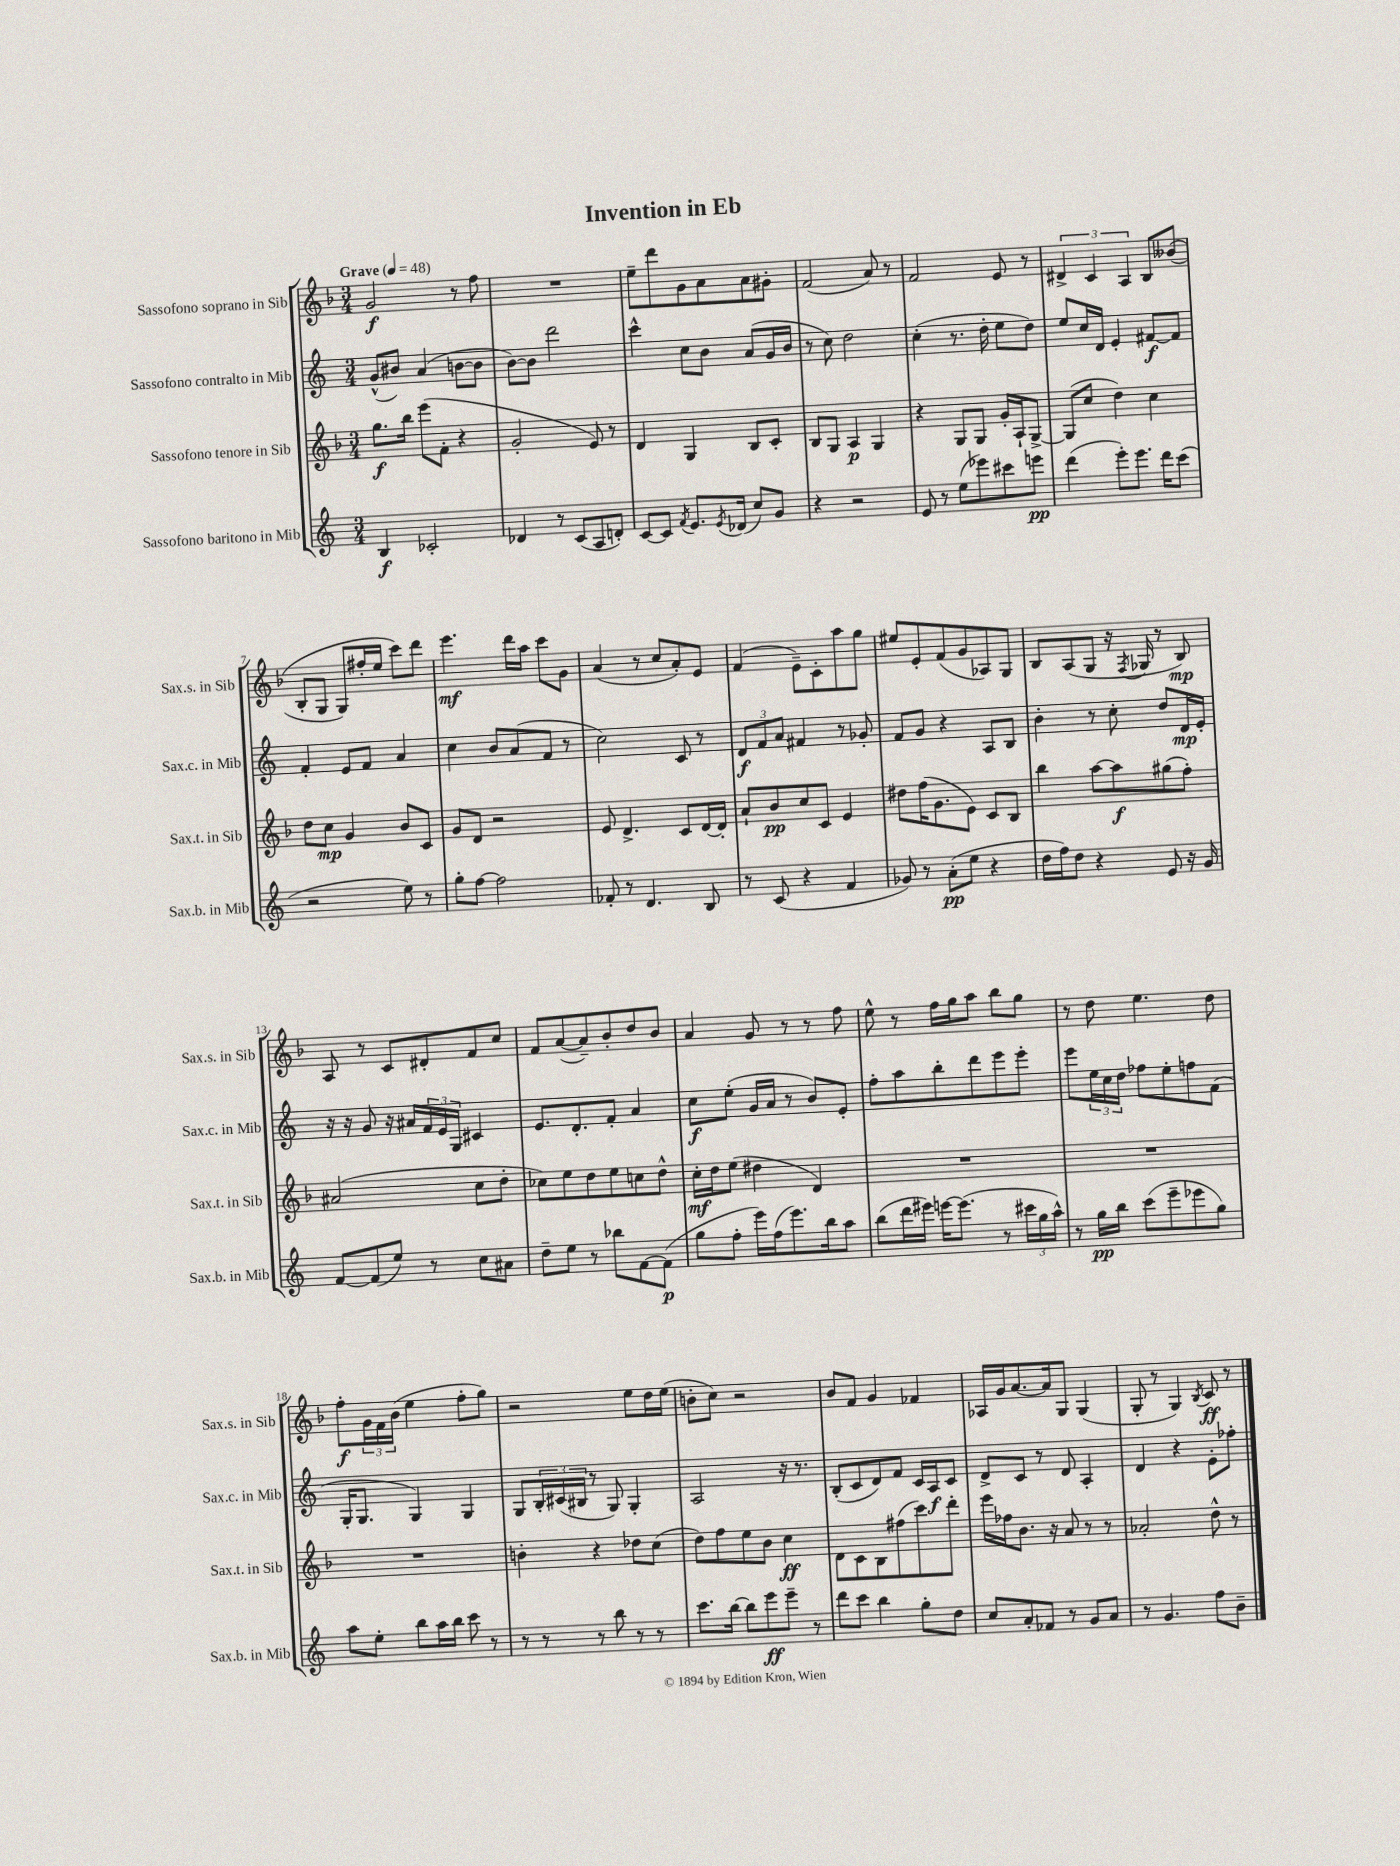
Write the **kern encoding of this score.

**kern	**kern	**kern	**kern
*staff4	*staff3	*staff2	*staff1
*clefG2	*clefG2	*clefG2	*clefG2
*k[]	*k[b-]	*k[]	*k[b-]
*M3/4	*M3/4	*M3/4	*M3/4
*MM48	*MM48	*MM48	*MM48
4B/	8.gg\L	(8g^^/L	2g/
.	.	8b#/J)	.
.	16bb-\Jk	.	.
2c-'/	(8eee\L	(4a/	.
.	8f'\J	.	.
.	4r	[8b\L	8r
.	.	8b\]J	8ff\
=	=	=	=
4d-/	2g'/	[8b\L)	2.r
.	.	8b\]J	.
8r	.	2ddd\	.
(8c/L	.	.	.
8A/	8e/)	.	.
8d'/J)	8r	.	.
=	=	=	=
[8c/L	4d/	4ccc^^\	8ee~\L
8c/]J	.	.	8ddd\
8qf/	.	.	.
8.e/L	4G/	8cc\L	8g\
.	.	8b\J	8a\
8qe/	.	.	.
(16d-/Jk	.	.	.
8cc/L)	8B-/L	(8a/L	8a\
8g/J	8c'/J	16g/L	8g#'\J
.	.	16b/JJ	.
=	=	=	=
4r	8B-/L	8r	(2f/
.	8G/J	8cc\)	.
2r	4A/	2dd\	.
.	4G/	.	8a/)
.	.	.	8r
=	=	=	=
8e/	4r	(4cc'\	2f/
8r	.	.	.
(8ee\L	8G/L	8.r	.
8eee-\)	8G/J	.	.
.	.	16dd'\	.
8ccc#\	16g'/LL	8ee\L	8e/
.	16A`/J	.	.
8eee\J	[8G^/J	8dd\J)	8r
=	=	=	=
(4ddd\	(8G/]L	8ee/L	6d#^/
.	8cc/J	16cc/L	.
.	.	.	6c/
.	.	16d/JJ	.
8eee'\L)	4dd\)	4e'/	.
.	.	.	6A/
8.eee\J	.	.	.
.	4cc\	[8f#/L	8B-/L
16ddd\LK	.	.	.
(8ccc\J	.	8f#/]J	&((8b--/J
=	=	=	=
2r	8dd\L	4f'/	8B-'/L
.	8cc\J	.	8G/J
.	4g/	8e/L	8G/L)
.	.	8f/J	16ff#'/L
.	.	.	16ee/JJ
8ee\)	8b-/L	4a/	8ccc\L&)
8r	8c/J	.	8ddd\J
=	=	=	=
8gg'\L	8g/L	4cc\	4.eee\
[8ff\J	8d/J	.	.
2ff\]	2r	8b/L	.
.	.	(8a/	16ddd\LL
.	.	.	16aa\JJ
.	.	8f/J	8ccc\L
.	.	8r	8g\J
=	=	=	=
8f-'/	8e/	2cc\)	(4a/
8r	4.d^/	.	.
4.d/	.	.	8r
.	.	.	8cc/L
.	8c/L	8c/	8a'/)
8B/	[16d/L	8r	8e/J
.	16d'/]JJ	.	.
=	=	=	=
8r	8a`/L	12d/L	(4f/
.	.	12f/	.
(8c/	8b-/	.	.
.	.	12a/J	.
4r	8cc/	4f#/	8e~\L)
.	8c/J	.	8c'\
4f/	4e/	8r	8aa\
.	.	8g-'/	8gg\J
=	=	=	=
8g-/)	8dd#\L	8f/L	8ee#/L
8r	(16ff\K	8g/J	8e'/
.	8.g\	.	.
(8a'\L	.	4r	(8f/
8ee\J	8e\J)	.	8g/
4r	8c/L	8A/L	8A-/)
.	8B-/J	8B/J	8G/J
=	=	=	=
16dd\LL	4bb-\	4b'\	8B-/L
16ff\J)	.	.	.
8dd\J	.	.	(8A/
4r	[8aa\L	8r	8G/J
.	8aa\]	8cc'\	16r
.	.	.	8qF/
.	.	.	16G-/
8e/	(8gg#\	8dd/L	8r
16r	8ff'\J)	16d/L	8B-/)
16g/	.	16e'/JJ	.
=	=	=	=
[8f/L	(2a#/	16r	8A/
.	.	16r	.
(8f/]	.	8g/	8r
8ee/J)	.	16r	8c/L
.	.	16a#/LL	.
8r	.	24f/	8d#'/
.	.	24e/	.
.	.	24G/JJ	.
8cc\L	8cc\L	4c#/	8f/
8a#\J	8dd'\J	.	8cc/J
=	=	=	=
8dd~\L	8cc-\L)	8.e/L	8f/L
8ee\J	8ee\	.	([8a/
.	.	8.d'/	.
8r	8dd\	.	8a~/])
8bb-\L	8ee\	8f'/J	8b-'/
[8f\	8cc\	4a/	8dd/
(8f\]J	8dd^^\J	.	8b-/J
=	=	=	=
8gg\L	16cc'\LL	8cc\L	4a/
.	16dd\J	.	.
8ff'\J	(8ee\J	(8ee'\J	.
16eee\LL)	4dd#\	16g/LL	8g/
(16ff\J	.	16a/JJ	.
8.eee\)	.	8r	8r
.	4d/)	8b/L)	8r
16bb\k	.	.	.
8aa\J	.	8e'/J	8ff\
=	=	=	=
(8bb\L	2.r	8ff'\L	8ee^^\
16ddd\L	.	8aa\	8r
16eee#\JJ)	.	.	.
[16eee\LK	.	8bb'\	16ff\LL
(8.eee\]J	.	.	16gg\J
.	.	8ddd\	8aa\J
8r	.	8eee\	8bb-\L
24ccc#\LL	.	8eee'\J	8gg\J
24gg\	.	.	.
24aa^^\JJ)	.	.	.
=	=	=	=
8r	2.r	8eee\L	8r
16gg\LL	.	24ee\L	8dd\
.	.	24cc\	.
16bb\JJ	.	.	.
.	.	24dd\JJ	.
(8ccc\L	.	8ff-\L	4.ee\
8eee~\	.	8ee'\	.
8eee-\	.	8ff\	.
8gg\J)	.	(8f\J	8dd\
=	=	=	=
8aa\L	2.r	16G'/LK	8ff'\L
.	.	8.G/J	.
8ee'\J	.	.	24g\L
.	.	.	24f\
.	.	.	(24b-\JJ
8bb\L	.	4G/)	4ee\
16aa\L	.	.	.
16bb\JJ	.	.	.
8ccc\	.	4G/	8ff'\L
8r	.	.	8gg\J)
=	=	=	=
8r	4b'\	8G/L	2r
8r	.	24B'/L	.
.	.	(24c#/	.
.	.	24B#/JJ	.
8r	4r	8r	.
8bb\	.	8G/)	.
8r	8dd-\L	4G'/	8ee\L
8r	(8cc\J	.	16dd\L
.	.	.	(16ee\JJ
=	=	=	=
8.ccc\L	8dd\L)	2A/	8b'\L
.	8ff\	.	8cc\J)
[16bb\Jk	.	.	.
8bb\]L	8ee\	.	2r
8eee\	8b-\J	.	.
8eee~\J	4cc\	16r	.
.	.	8.r	.
8r	.	.	.
=	=	=	=
8ddd\L	8d\L	(8B'/L	8b-/L
8ccc\J	8c\	8c/	8f/J
4bb\	8B-\	8d/)	4g/
.	(8ff#\	8f/J	.
8gg'\L	8ccc\)	16c/LL	4f-/
.	.	16A/J	.
8dd\J	8ddd'\J	8c/J	.
=	=	=	=
8cc/L	16eee\LL	8d^/L	16A-/LL
.	16ff-\J	.	16g/J
8a'/	8.b-\J	8c/J	[8.a/
8f-/J	.	8r	.
.	16r	.	16a/]k
8r	8a/	8d/	8G/J
8g/L	8r	4A'/	(4G/
8a/J	8r	.	.
=	=	=	=
8r	2a-'/	4d/	8G'/
4.g/	.	.	8r
.	.	4r	4G/)
.	.	.	8qB-/
8ff\L	8dd^^\	8e'\L	8c/
8b~\J	8r	8ff-'\J	8r
==	==	==	==
*-	*-	*-	*-
